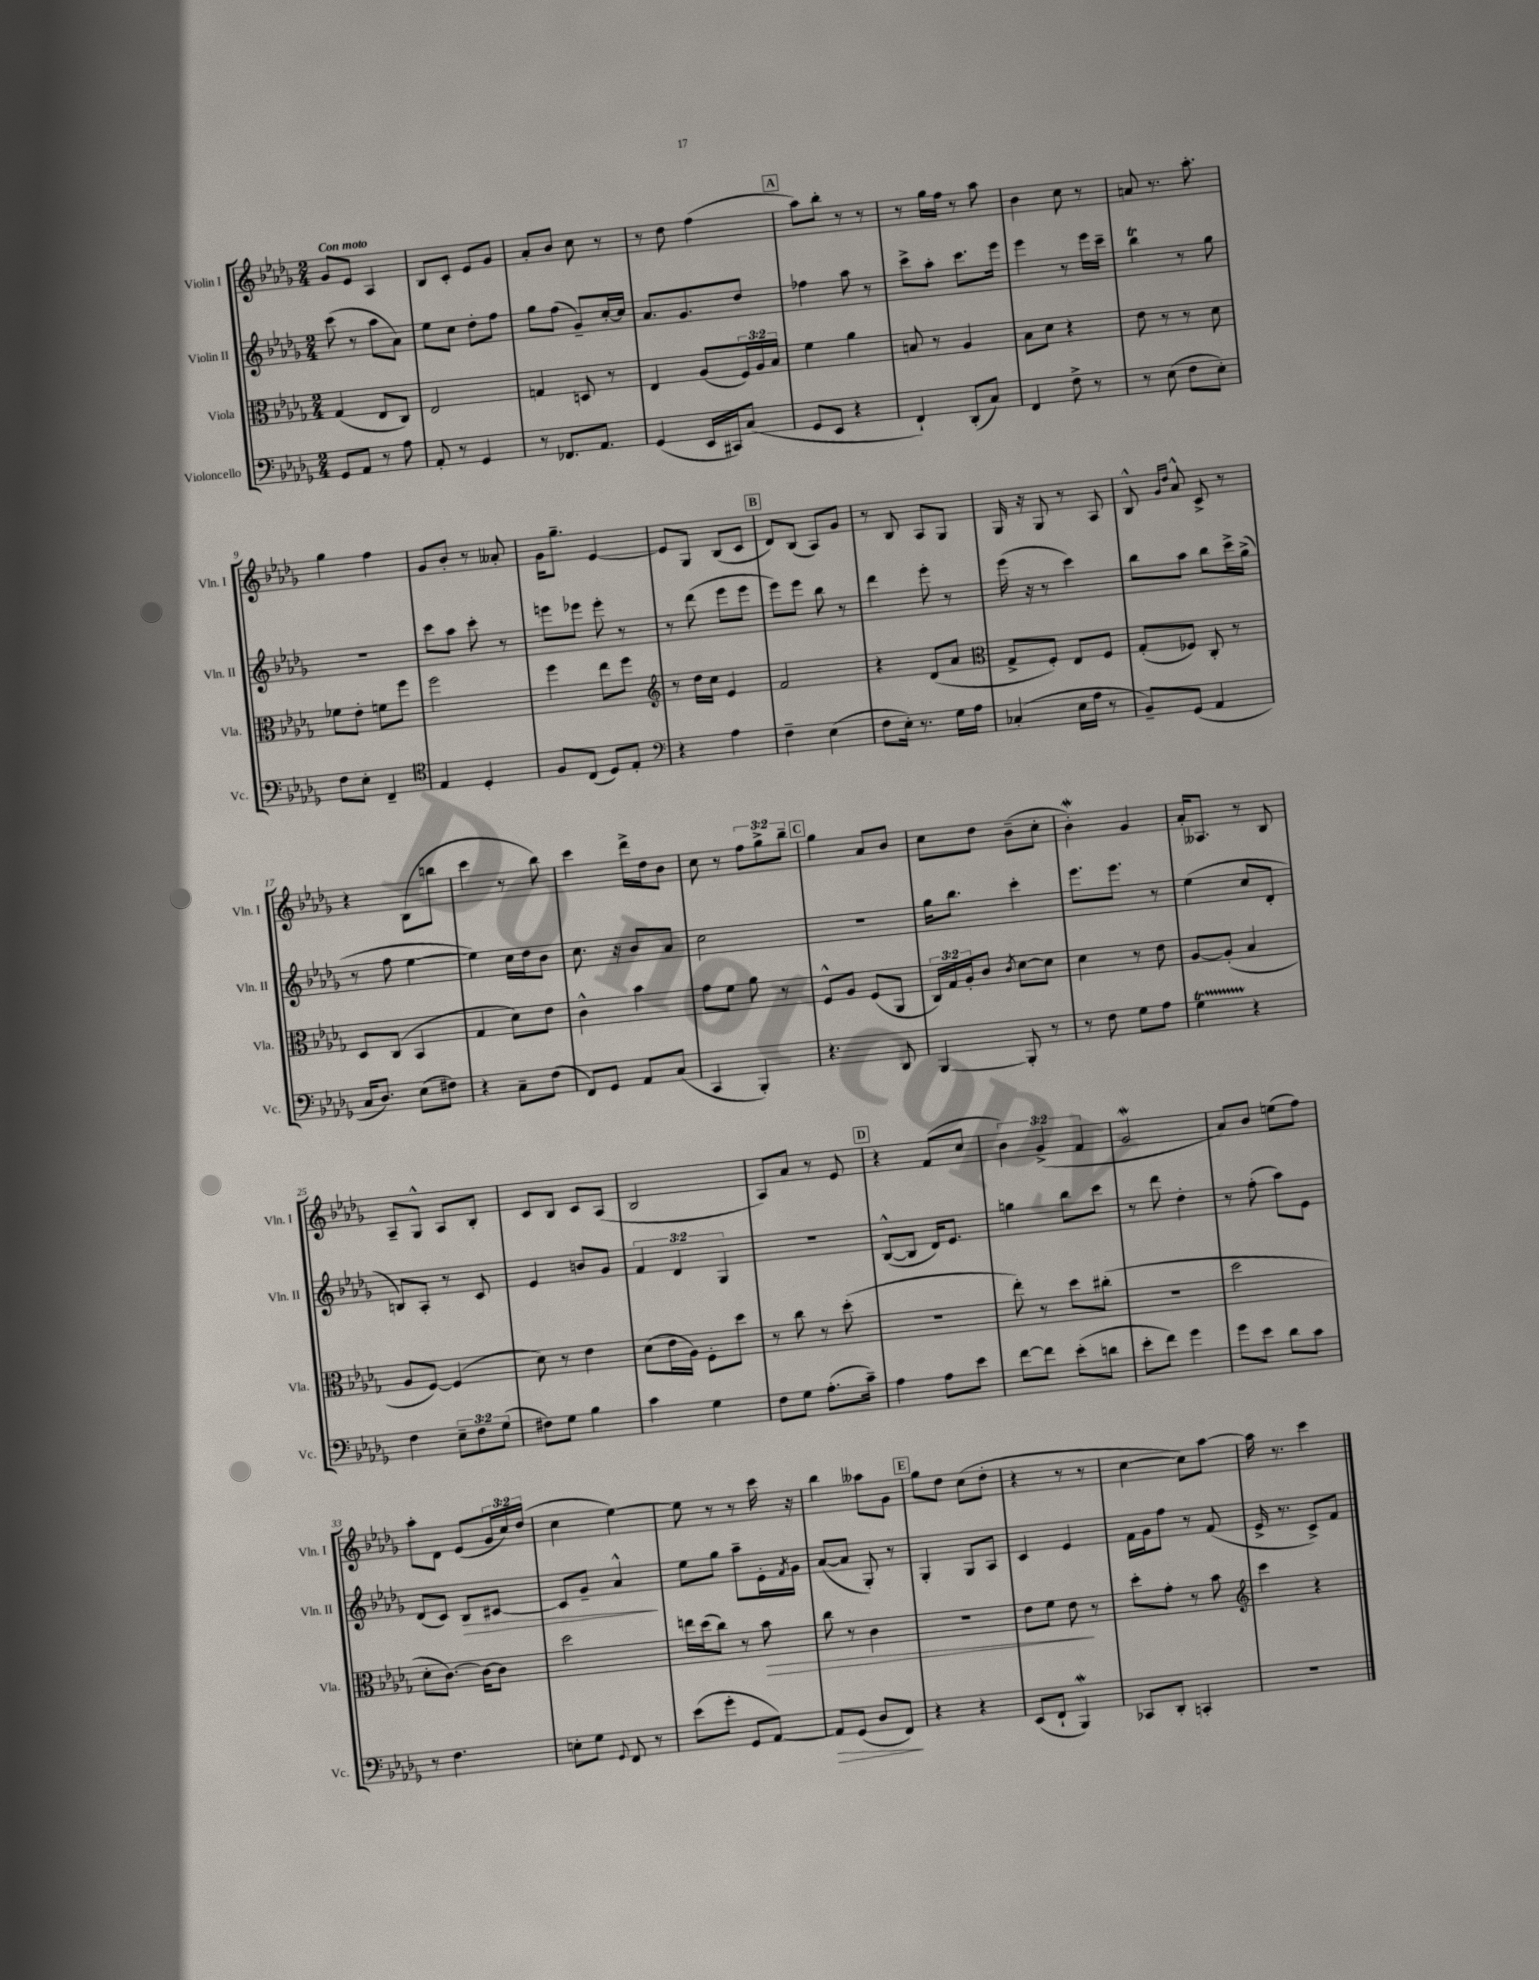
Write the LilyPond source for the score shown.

<<
\new StaffGroup <<
\new Staff = "s0" \with { instrumentName = "Violin I" shortInstrumentName = "Vln. I" } {
    \clef treble \key des \major \numericTimeSignature \time 2/4 \override Staff.TupletNumber.text = #tuplet-number::calc-fraction-text \tempo "Con moto"
    ges'8 ees'8 aes4 |
    bes8 c'8-. ees'8 ges'8 |
    aes'8-. bes'8 c''8 r8 |
    r8 des''8 f''4( |
    \mark \markup { \box "A" } aes''8) bes''8-. r8 r8 |
    r8 ges''16 f''16 r8 aes''8 |
    bes'4 c''8 r8 |
    a'8 r8. aes''8.-. |
    ges''4 f''4 |
    ges'8 bes'8-. r8 aeses'8-. |
    ges'16 ges''8.-- ees'4~ |
    ees'8 ges8 bes8( c'8 |
    \mark \markup { \box "B" } des'8) bes8( aes8) ges'8 |
    r8 bes8 aes8 ges8 |
    ges16 r16 ges8 r8 aes8 |
    bes8-^ \grace { ges'16 des''16 } aes'8-^ c'8-> r8 |
    r4 bes8( b''8 |
    c'''4 r8 bes''8) |
    c'''4 des'''16-> des''16 bes'8 |
    c''8 r8 \tuplet 3/2 { f''8 ges''8-> bes''8-- } |
    \mark \markup { \box "C" } ges''4 aes'8 bes'8 |
    c''8 des''8 bes'8--( c''8-. |
    bes'4-.\mordent) ges'4 |
    aes'16-. aeses8. r8 bes8 |
    aes8-- ges8-^ aes8 bes8-. |
    c'8 bes8 c'8 aes8( |
    bes2 |
    aes8) aes'8 r8 ees'8 |
    \mark \markup { \box "D" } r4 f'8( c''8 |
    \tuplet 3/2 { bes'4) ges'4->( f'4 } |
    ges'2\mordent |
    aes'8) bes'8 e''8( f''8) |
    aes''8-. des'8 ees'8( \tuplet 3/2 { ges'16 c''16) des''16( } |
    c''4 ees''4~) |
    ees''8 r8 r8 c'''16 r16 |
    bes''4 aeses''8 ges'8 |
    \mark \markup { \box "E" } ges''8 des''8 c''8( des''8-. |
    r4 r8 r8 |
    c''4~ c''8) aes''8~ |
    aes''16 r8. c'''4 \bar "|." |
}
\new Staff = "s1" \with { instrumentName = "Violin II" shortInstrumentName = "Vln. II" } {
    \clef treble \key des \major \numericTimeSignature \time 2/4 \override Staff.TupletNumber.text = #tuplet-number::calc-fraction-text
    c'''8( r8 aes''8 aes'8) |
    ees''8 c''8 des''8-. f''8 |
    ges''8 f''8( ges'8--) c''16~-. c''16 |
    aes'8. ges'8. des''8 |
    \mark \markup { \box "A" } fes''4 aes''8 r8 |
    c'''8-> aes''8-. c'''8. ees'''16 |
    ees'''4 r8 ees'''16 c'''16-- |
    bes''4\trill r8 ges''8 |
    R2 |
    c'''8 aes''8 c'''8-. r8 |
    e'''8 ees'''8 ees'''8-. r8 |
    r8 des'''8( ees'''8 ees'''8 |
    \mark \markup { \box "B" } ees'''8) ees'''8 bes''8 r8 |
    des'''4 ees'''8-. r8 |
    ees'''16( r16 r8 c'''4) |
    bes''8 aes''8 bes''8 c'''16-> ges''16->( |
    r8 f''8 ees''4~ |
    ees''4) c''16 des''16 bes'8 |
    c''8. r16 bes'8 aes'8 |
    c''2 |
    \mark \markup { \box "C" } R2 |
    ges''16 bes''8. c'''4-. |
    ees'''8. ees'''8. r8 |
    ees''4( c''8 des'8-. |
    b8) aes8-. r8 c'8 |
    ees'4 b'8 ges'8 |
    \tuplet 3/2 { f'4 des'4 ges4 } |
    R2 |
    \mark \markup { \box "D" } bes8~-^( bes8 des'16) ees'8. |
    g''4 bes''8 c'''8 |
    r8 des'''8 des''4-. |
    r8 f''8-.( aes''8) ees'8 |
    des'8( c'8) bes8\> cis'8~ |
    cis'8 ges'8-- aes'4-^\! |
    ees''8 ges''8 aes''8-- ees'16-. \acciaccatura { f'8 } ges'16 |
    aes'8~( aes'8 ges8-.) r8 |
    \mark \markup { \box "E" } ges4-. ges8 aes8 |
    c'4 ees'4 |
    f'16 ges'16 f''8 r8 f'8( |
    ees'16-> r8. c'8->) f'8 \bar "|." |
}
\new Staff = "s2" \with { instrumentName = "Viola" shortInstrumentName = "Vla." } {
    \clef alto \key des \major \numericTimeSignature \time 2/4 \override Staff.TupletNumber.text = #tuplet-number::calc-fraction-text
    ges4( ees8 c8) |
    ees2 |
    g4 d8 r8 |
    ees4 aes8( \tuplet 3/2 { f16) aes16 bes16 } |
    \mark \markup { \box "A" } f'4 aes'4 |
    b8 r8 aes4 |
    bes8 des'8 r4 |
    ees'8 r8 r8 des'8 |
    fes'8 ees'8-. f'8 f''8 |
    f''2 |
    f''4 ees''8 f''8 |
    \clef treble r8 des''16 c''16 ees'4 |
    \mark \markup { \box "B" } f'2 |
    r4 des'8( aes'8 |
    \clef alto ges8-> f8-.) ees8 f8 |
    ges8-.( fes8) c8-. r8 |
    des8 c8( bes,4 |
    ges4 des'8) ees'8 |
    c'4-^ bes'4 |
    ges'8 f'8 aes'8 r8 |
    \mark \markup { \box "C" } f8-^ aes8 f8( aes,8 |
    \tuplet 3/2 { c16) ges16 aes16-. } c'8 \acciaccatura { c'8 } des'8~ des'8 |
    des'4 r8 ees'8 |
    aes8~ aes8-.( bes4 |
    aes8 f8~) f4( |
    des'8) r8 ees'4 |
    des'8( ees'16 aes16) f8-. des''8 |
    r8 c''8 r8 des''8-.( |
    \mark \markup { \box "D" } r2 |
    ees''8-.) r8 des''8 cis''8-.( |
    R2 |
    des''2 |
    des'8-. c'8.~) c'16~ c'8 |
    des''2 |
    e''16 des''16( c''8) r8 bes'8\> |
    c''8 r8 c'4 |
    \mark \markup { \box "E" } r2 |
    ees'8 f'8 ees'8\! r8 |
    des''8-. ges'8-. r8 bes'8 |
    \clef treble c'''4 r4 \bar "|." |
}
\new Staff = "s3" \with { instrumentName = "Violoncello" shortInstrumentName = "Vc." } {
    \clef bass \key des \major \numericTimeSignature \time 2/4 \override Staff.TupletNumber.text = #tuplet-number::calc-fraction-text
    ges,8 aes,8 r8 aes8 |
    aes,8-. r8 ges,4 |
    r8 fes,8. aes,8. |
    ges,4( ees,16 cis,16) c8( |
    \mark \markup { \box "A" } ges,8 ees,8 r4 |
    f,4-!) des,8-.( c8) |
    f,4 f8-> r8 |
    r8 ees8( f8 ees8-.) |
    f8 ees8-. f,4-- |
    \clef tenor ees4 des4-. |
    f8 c8( des8) ees8-. |
    \clef bass r4 aes4 |
    \mark \markup { \box "B" } f4-- ees4( |
    f8 ees16-.) r8. ges16 aes16 |
    ces4-.( ees16 aes16 r8 |
    bes,8--) ges,8( aes,4 |
    c16 des8.) ees8( fis8) |
    r4 c8-- f8( |
    f,8) ges,8 aes,8 c8( |
    c,4 bes,,4-.) |
    \mark \markup { \box "C" } r4. des,8 |
    bes,,4~ bes,,8-. r8 |
    r8 f8 ges8 aes8 |
    ges4\startTrillSpan r4\stopTrillSpan |
    f4 \tuplet 3/2 { ees8-- f8 ges8( } |
    fis8) ges8 bes4 |
    c'4 ges4 |
    f8 ges8 aes8.-.( c'16--) |
    \mark \markup { \box "D" } aes4 aes8 ees'8 |
    f'8~ f'8 ees'8-.( d'8 |
    ees'8-. f'8) ges'4 |
    ges'8 ees'8 des'8 c'8 |
    r8 f4. |
    e8-. ges8 \appoggiatura { ges,8 } f,8 r8 |
    ees'8( ges'8-. ges,8 aes,8~) |
    aes,8\> ges,8( des8 f,8\!) |
    \mark \markup { \box "E" } r4 r4 |
    ees,8( f,8-! bes,,4\mordent) |
    ces,8 des,8-. c,4-. |
    r2 \bar "|." |
}
>>
>>
